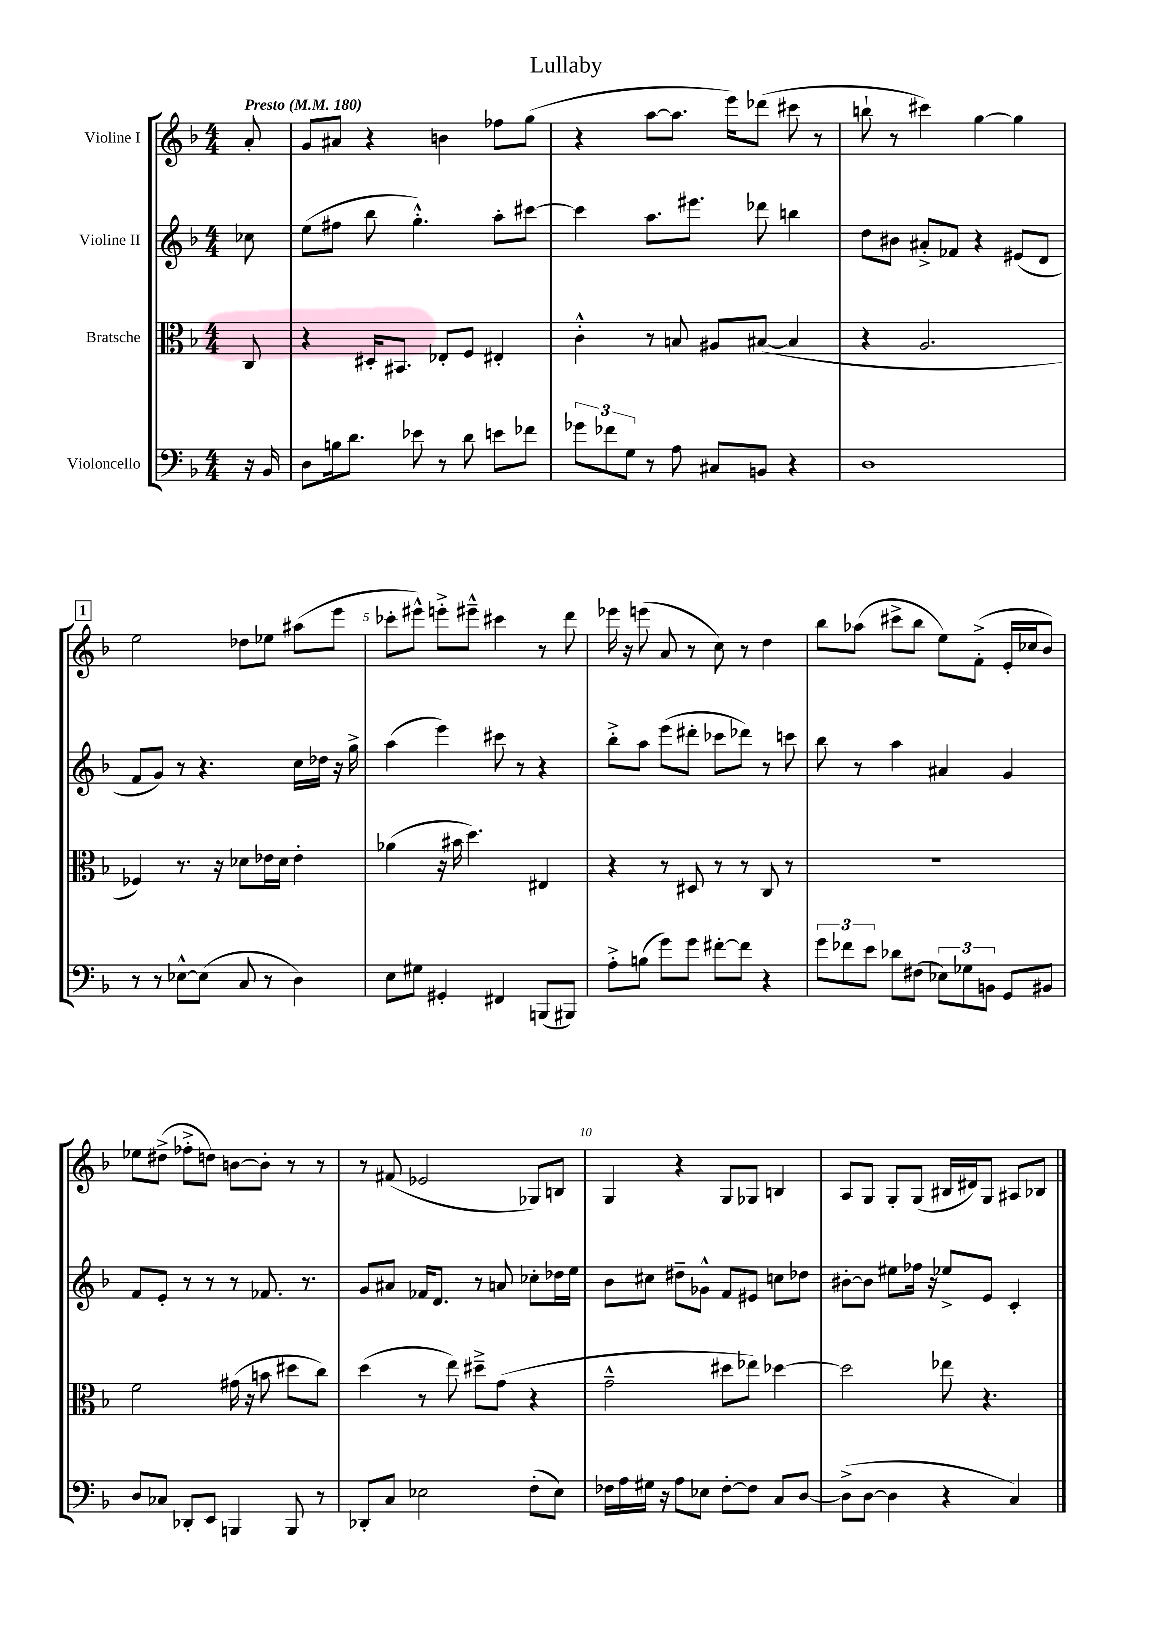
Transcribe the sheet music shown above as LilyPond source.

\header { title = "Lullaby" }
<<
\new StaffGroup <<
\new Staff = "s0" \with { instrumentName = "Violine I" } {
    \clef treble \key f \major \numericTimeSignature \time 4/4 \partial 8 \tempo "Presto" 4 = 180
    \autoBeamOff a'8-. |
    g'8[ ais'8] r4 b'4 fes''8[ g''8]( |
    r4 a''8[~ a''8.] e'''16[) des'''8]( cis'''8 r8 |
    b''8-! r8 cis'''4) g''4~ g''4 |
    \mark \markup { \box "1" } e''2 des''8[ ees''8] ais''8[( e'''8] |
    ces'''8[-. eis'''8]-^) e'''8[-.-> eis'''8]---^ cis'''4 r8 d'''8 |
    ees'''16 r16 e'''8( a'8 r8 c''8) r8 d''4 |
    bes''8[ aes''8]( cis'''8[-> bes''8] e''8[) f'8]-.->( e'16[-. ces''16 bes'8]) |
    ees''8[ dis''8]->( fes''8[-.-> d''8]) b'8[~ b'8]-. r8 r8 |
    r8 fis'8( ees'2 ges8[) b8] |
    g4 r4 g8[ ges8] b4 |
    a8[ g8] g8[-. g8]( bis16[ dis'16) g8] ais8[ bes8] \bar "|." |
}
\new Staff = "s1" \with { instrumentName = "Violine II" } {
    \clef treble \key f \major \numericTimeSignature \time 4/4 \partial 8
    \autoBeamOff ces''8 |
    e''8[( fis''8] bes''8 g''4.-.-^) a''8[-. cis'''8]~ |
    cis'''4 a''8.[ eis'''8.] des'''8 b''4 |
    d''8[ bis'8] ais'8[-.-> fes'8] r4 eis'8[( d'8] |
    \mark \markup { \box "1" } f'8[ g'8]) r8 r4. c''16[ des''16] r16 g''16-> |
    a''4( e'''4) cis'''8 r8 r4 |
    bes''8[-.-> a''8] e'''8[( dis'''8]-. ces'''8[ des'''8]) r8 c'''8 |
    bes''8 r8 a''4 ais'4 g'4 |
    f'8[ e'8]-. r8 r8 r8 fes'8. r8. |
    g'8[ ais'8] fes'16[ d'8.] r8 a'8 ces''8[-. des''16 e''16] |
    bes'8[ cis''8] dis''8[-- ges'8]-^ f'8[ eis'8] c''8[ des''8] |
    bis'8[~-. bis'8] eis''8[ fes''16] r16 ees''8[-> e'8] c'4-. \bar "|." |
}
\new Staff = "s2" \with { instrumentName = "Bratsche" } {
    \clef alto \key f \major \numericTimeSignature \time 4/4 \partial 8
    \autoBeamOff c8 |
    r4 dis16[-. bis,8.] ees8[-. f8] eis4-. |
    c'4-.-^ r8 b8 ais8[ bis8]~( bis4 |
    r4 a2. |
    \mark \markup { \box "1" } fes4) r8. r16 des'8[ ees'16 des'16] ees'4-. |
    aes'4( r16 bis'16 d''4.) eis4 |
    r4 r8 dis8 r8 r8 c8 r8 |
    R1 |
    f'2 gis'16( r16 b'8 dis''8[ c''8]) |
    d''4( r8 e''8) dis''8[---> g'8]( r4 |
    g'2---^ dis''8[ ees''8]) des''4~ |
    des''2 ees''8 r4. \bar "|." |
}
\new Staff = "s3" \with { instrumentName = "Violoncello" } {
    \clef bass \key f \major \numericTimeSignature \time 4/4 \partial 8
    \autoBeamOff r16 bes,16 |
    d8[ b16 d'8.] ees'8 r8 d'8 e'8[ fes'8] |
    \tuplet 3/2 { ges'8[ fes'8 g8] } r8 a8 cis8[ b,8] r4 |
    d1 |
    \mark \markup { \box "1" } r8 r8 ees8[~-^ ees8]( c8 r8 d4) |
    e8[ gis8] gis,4-. fis,4 b,,8[( bis,,8]) |
    a8[-.-> b8]( g'8[) g'8] fis'8[~-. fis'8] r4 |
    \tuplet 3/2 { g'8[ fes'8 e'8] } des'8[ fis8]( \tuplet 3/2 { ees8[) ges8 b,8] } g,8[ bis,8] |
    d8[ ces8] des,8[-. e,8] b,,4 b,,8 r8 |
    des,8[-. c8] ees2 f8[-.( ees8]) |
    fes16[ a16 gis16] r16 a8[ ees8] fes8[~-. fes8] c8[ d8]~ |
    d8[->( d8]~ d4 r4 c4) \bar "|." |
}
>>
>>
\layout { \context { \Score \override BarNumber.break-visibility = ##(#f #t #t) barNumberVisibility = #(every-nth-bar-number-visible 5) } }
